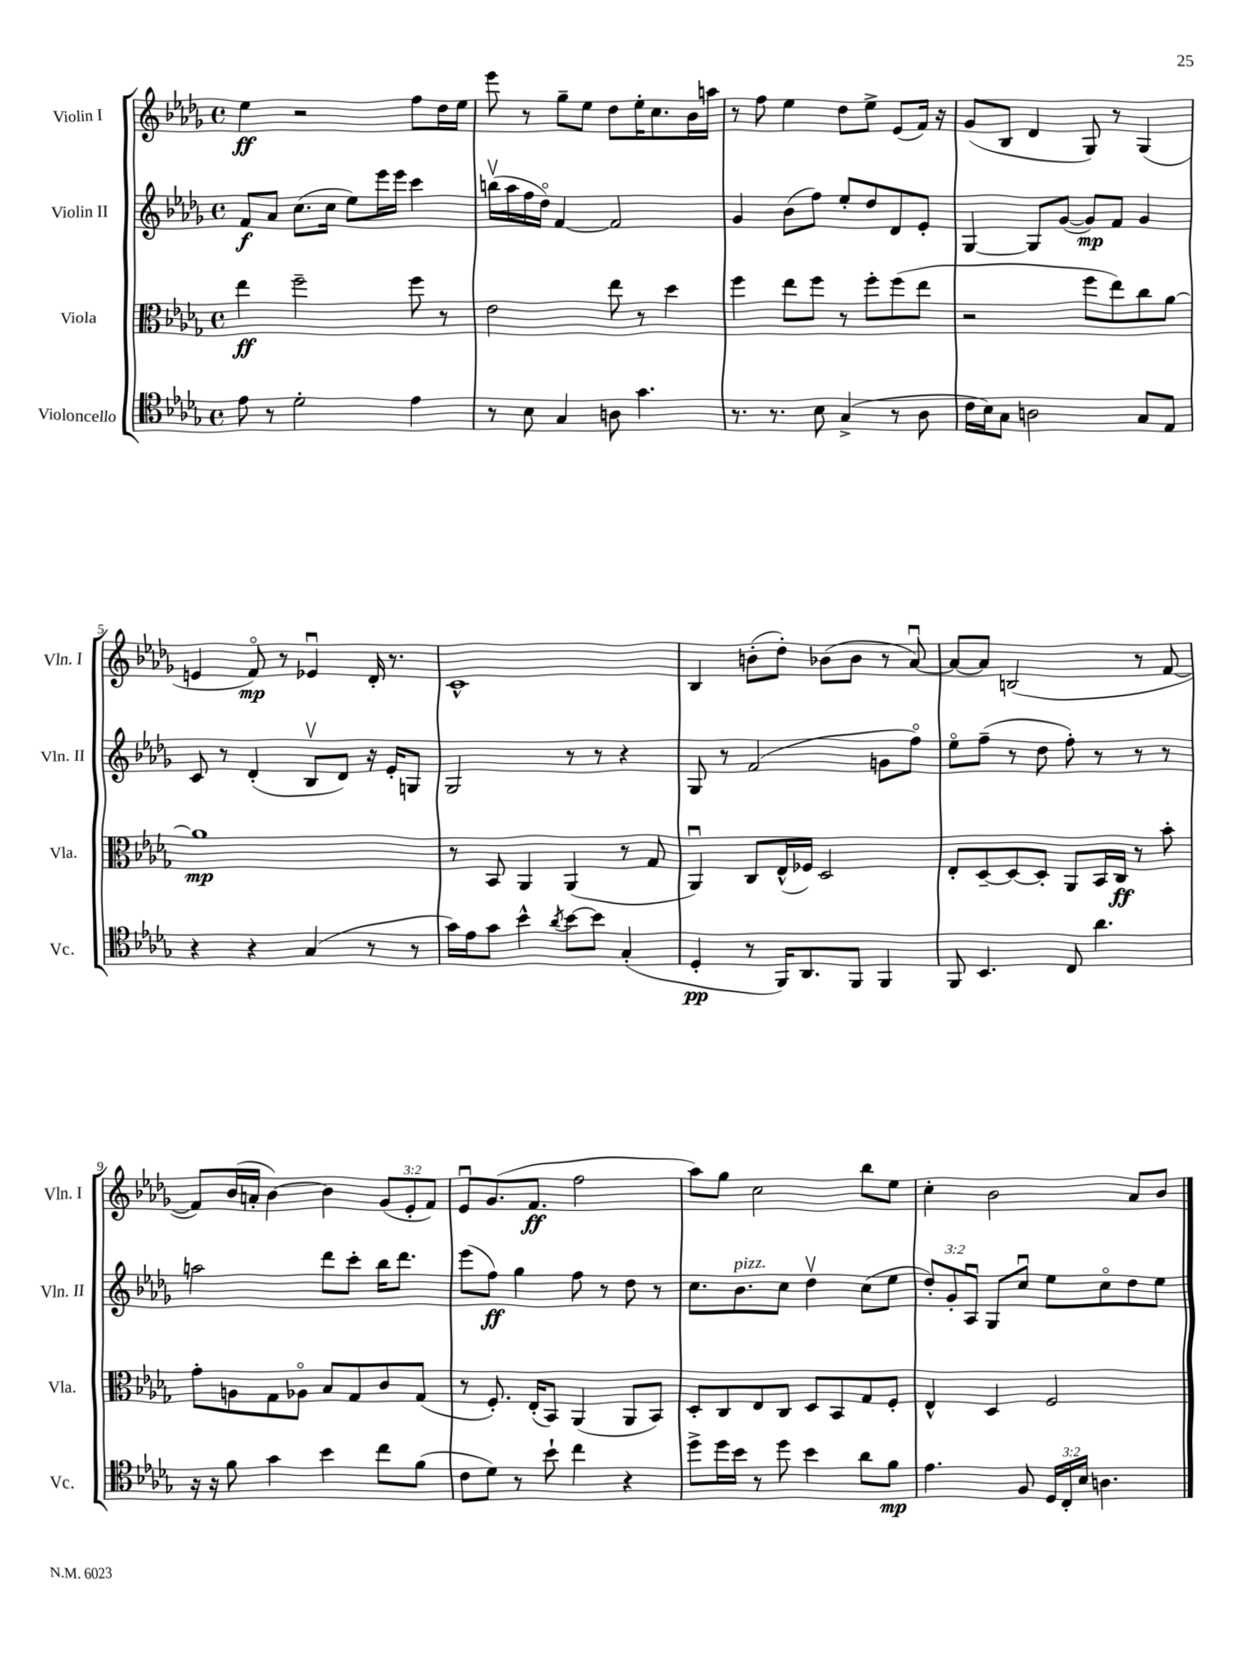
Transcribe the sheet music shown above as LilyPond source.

<<
\new StaffGroup <<
\new Staff = "s0" \with { instrumentName = "Violin I" shortInstrumentName = "Vln. I" } {
    \clef treble \key des \major \defaultTimeSignature \time 4/4 \override Staff.TupletNumber.text = #tuplet-number::calc-fraction-text
    ees''4\ff r2 f''8 des''16 ees''16 |
    ees'''8 r8 ges''8-- ees''8 des''8 ees''16-. c''8. bes'16 a''16 |
    r8 f''8 ees''4 des''8 ees''8-> ees'8( f'16) r16 |
    ges'8( bes8 des'4 ges8) r8 ges4( |
    e'4 f'8\flageolet\mp) r8 ees'4\downbow des'16-. r8. |
    c'1-^ |
    bes4 b'8-.( des''8-.) bes'8( bes'8 r8 aes'8~\downbow) |
    aes'8~ aes'8 b2( r8 f'8~ |
    f'8) bes'16( a'16-. bes'4~) bes'4 \tuplet 3/2 { ges'8( ees'8-. f'8) } |
    ees'8\downbow ges'8.( f'8.\ff f''2 |
    aes''8) ges''8 c''2 bes''8 ees''8 |
    c''4-. bes'2 aes'8 bes'8 \bar "|." |
}
\new Staff = "s1" \with { instrumentName = "Violin II" shortInstrumentName = "Vln. II" } {
    \clef treble \key des \major \defaultTimeSignature \time 4/4 \override Staff.TupletNumber.text = #tuplet-number::calc-fraction-text
    f'8\f aes'8 c''8.( c''16 ees''8) ees'''16 ees'''16 c'''4 |
    b''16\upbow( aes''16 f''16 des''16\flageolet) f'4~ f'2 |
    ges'4 bes'8( f''8) ees''8-. des''8 des'8 ees'8-. |
    ges4~ ges8 ges'8~( ges'8\mp) f'8 ges'4 |
    c'8 r8 des'4-.( bes8\upbow des'8) r16 ees'16-. g8 |
    ges2 r8 r8 r4 |
    ges8 r8 f'2( g'8 f''8\flageolet) |
    ees''8\flageolet f''8--( r8 des''8 f''8-.) r8 r8 r8 |
    a''2 des'''8 c'''8-. bes''16 des'''8. |
    ees'''8( f''8\ff) ges''4 f''8 r8 des''8 r8 |
    c''8. bes'8.^\markup { \italic "pizz." } c''8 des''4\upbow c''8( ees''8 |
    \tuplet 3/2 { des''8-.) ges'8-. aes8\downbow } ges8 c''8\downbow ees''8 c''8\flageolet des''8 ees''8 \bar "|." |
}
\new Staff = "s2" \with { instrumentName = "Viola" shortInstrumentName = "Vla." } {
    \clef alto \key des \major \defaultTimeSignature \time 4/4
    ees''4\ff f''2-- f''8 r8 |
    ees'2 ees''8 r8 des''4 |
    f''4 ees''8 f''8 r8 f''8-. f''8( ees''8 |
    r2 f''8 ees''8) c''8 aes'8~ |
    aes'1\mp |
    r8 bes,8 aes,4 aes,4( r8 ges8 |
    aes,4\downbow) c8 ees16-^( fes16) des2 |
    ees8-. des8~-- des8~ des8-. aes,8 bes,16 c16\ff r8 bes'8-. |
    ges'8-. a8 ges8 aes8\flageolet bes8 ges8 c'8 ges8( |
    r8 f8.-.) ees16-.( bes,8) aes,4( aes,8 bes,8) |
    des8-. c8 ees8 c8 des8 bes,8 ges8 f8-. |
    ees4-^ des4 f2 \bar "|." |
}
\new Staff = "s3" \with { instrumentName = "Violoncello" shortInstrumentName = "Vc." } {
    \clef tenor \key des \major \defaultTimeSignature \time 4/4 \override Staff.TupletNumber.text = #tuplet-number::calc-fraction-text
    ees'8 r8 des'2-. ees'4 |
    r8 bes8 ges4 a8 ges'4. |
    r8. r8. bes8 ges4->( r8 aes8 |
    c'16 bes16) ges8 a2 ges8 ees8 |
    r4 r4 ges4( r8 r8 |
    ges'16) ees'16 ges'8 bes'4-^ \acciaccatura { aes'8 } bes'8~ bes'8 ges4-.( |
    des4-.\pp r8 f,16) aes,8. f,8 f,4 |
    f,8 bes,4. c8 aes'4. |
    r16 r16 f'8 ges'4 bes'4 c''8 f'8( |
    c'8 des'8) r8 bes'8-! c''4 r4 |
    des''8-> des''16 bes'16 r8 des''8 bes'4 aes'8 f'8\mp |
    ees'4. f8 \tuplet 3/2 { des16 c16-. bes16 } a4. \bar "|." |
}
>>
>>
